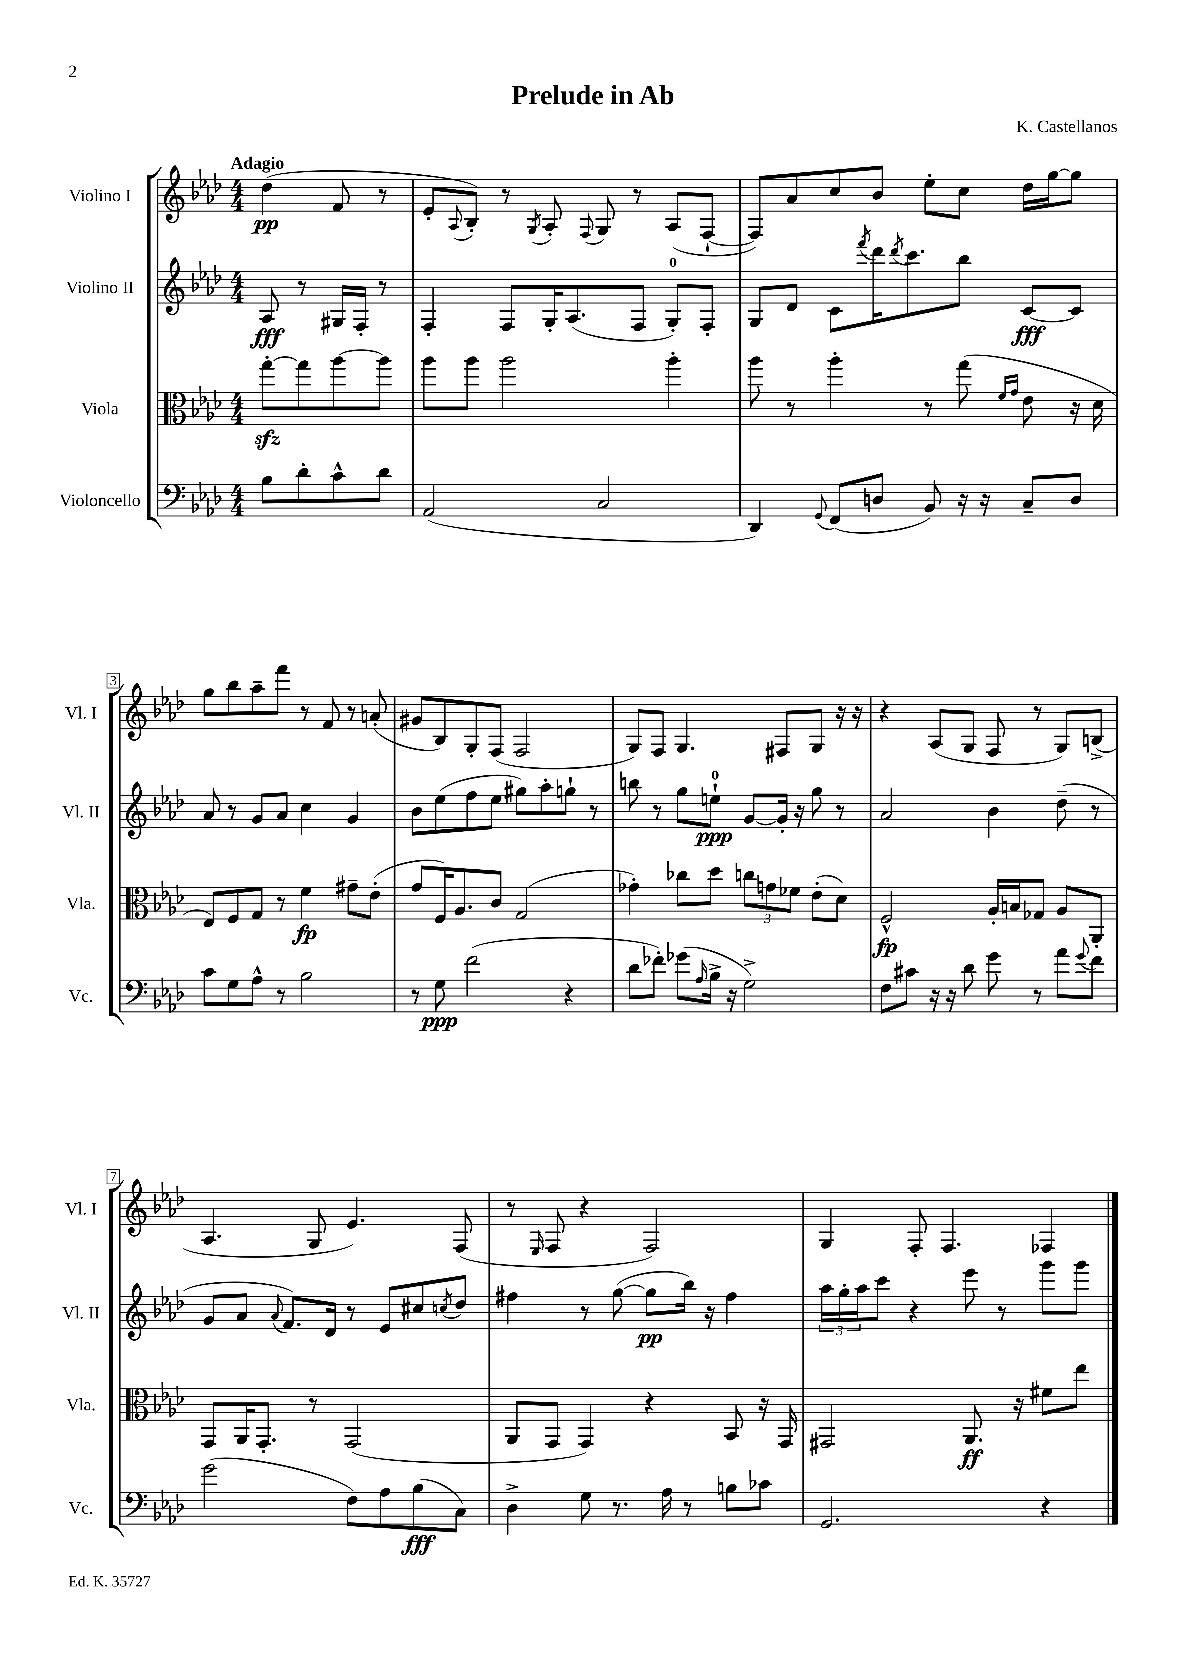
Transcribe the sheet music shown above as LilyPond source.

\header { title = "Prelude in Ab" composer = "K. Castellanos" }
<<
\new StaffGroup <<
\new Staff = "s0" \with { instrumentName = "Violino I" shortInstrumentName = "Vl. I" } {
    \clef treble \key aes \major \numericTimeSignature \time 4/4 \partial 2 \tempo "Adagio"
    des''4\pp( f'8 r8 |
    ees'8-. \appoggiatura { aes8 } bes8-.) r8 \acciaccatura { g8 } aes8-. \appoggiatura { f8 } g8 r8 aes8( f8~-! |
    f8) aes'8 c''8 bes'8 ees''8-. c''8 des''16 g''16~ g''8 |
    g''8 bes''8 aes''8-- f'''8 r8 f'8 r8 a'8-.( |
    gis'8 bes8) g8-. f8( f2 |
    g8) f8 g4. fis8 g8 r16 r16 |
    r4 aes8( g8 f8 r8 g8) b8->( |
    aes4. g8 ees'4.) f8( |
    r8 \grace { ees16 } f8 r4 f2) |
    g4 f8-. f4. fes4 \bar "|." |
}
\new Staff = "s1" \with { instrumentName = "Violino II" shortInstrumentName = "Vl. II" } {
    \clef treble \key aes \major \numericTimeSignature \time 4/4 \partial 2
    aes8\fff r8 gis16 f16-. r8 |
    f4-. f8 g16-. aes8.( f8 g8-0-.) f8-. |
    g8 des'8 c'8 \acciaccatura { f'''8 } des'''16 \acciaccatura { des'''8 } c'''8. bes''8 c'8~\fff c'8 |
    aes'8 r8 g'8 aes'8 c''4 g'4 |
    bes'8 ees''8( f''8 ees''8 gis''8) aes''8-. g''8-! r8 |
    b''8 r8 g''8 e''8-0-!\ppp g'8~ g'16-. r16 g''8 r8 |
    aes'2 bes'4 des''8--( r8 |
    g'8 aes'8 \appoggiatura { aes'8 } f'8.) des'16 r8 ees'8 cis''8 \acciaccatura { c''8 } des''8 |
    fis''4 r8 g''8~( g''8\pp bes''16) r16 fis''4 |
    \tuplet 3/2 { aes''16 g''16-. aes''16 } c'''8 r4 ees'''8 r8 g'''8 g'''8 \bar "|." |
}
\new Staff = "s2" \with { instrumentName = "Viola" shortInstrumentName = "Vla." } {
    \clef alto \key aes \major \numericTimeSignature \time 4/4 \partial 2
    g''8~-.\sfz g''8 aes''8~ aes''8 |
    aes''8 aes''8 aes''2 aes''4-. |
    aes''8 r8 aes''4-. r8 g''8( \grace { f'16 g'16 } ees'8 r16 des'16 |
    ees8) f8 g8 r8 f'4\fp gis'8-- ees'8-.( |
    g'8 f16) aes8. c'8 g2( |
    ges'4-.) ces''8 des''8 \tuplet 3/2 { c''8 g'8 fes'8 } ees'8-.( des'8) |
    f2-^\fp aes16-. b16 ges8 aes8 aes,8-. |
    g,8 aes,16 g,8.-. r8 g,2( |
    aes,8 g,8 g,4) r4 bes,8 r16 g,16 |
    gis,2 aes,8.\ff r16 fis'8 ees''8 \bar "|." |
}
\new Staff = "s3" \with { instrumentName = "Violoncello" shortInstrumentName = "Vc." } {
    \clef bass \key aes \major \numericTimeSignature \time 4/4 \partial 2
    bes8 des'8-. c'8-^ des'8 |
    aes,2( c2 |
    des,4) \appoggiatura { g,8 } f,8( d8 bes,8) r16 r16 c8-- d8 |
    c'8 g8 aes8-^ r8 bes2 |
    r8 g8\ppp f'2( r4 |
    des'8 fes'8-.) ges'8( \grace { aes16 } bes16-> r16 g2->) |
    f8 cis'8 r16 r16 des'8 g'8 r8 aes'8 \appoggiatura { g'8 } f'8 |
    g'2( f8) aes8 bes8\fff( c8) |
    des4-> g8 r8. aes16 r8 b8 ces'8 |
    g,2. r4 \bar "|." |
}
>>
>>
\layout { \context { \Score \override BarNumber.stencil = #(make-stencil-boxer 0.1 0.3 ly:text-interface::print) } }
